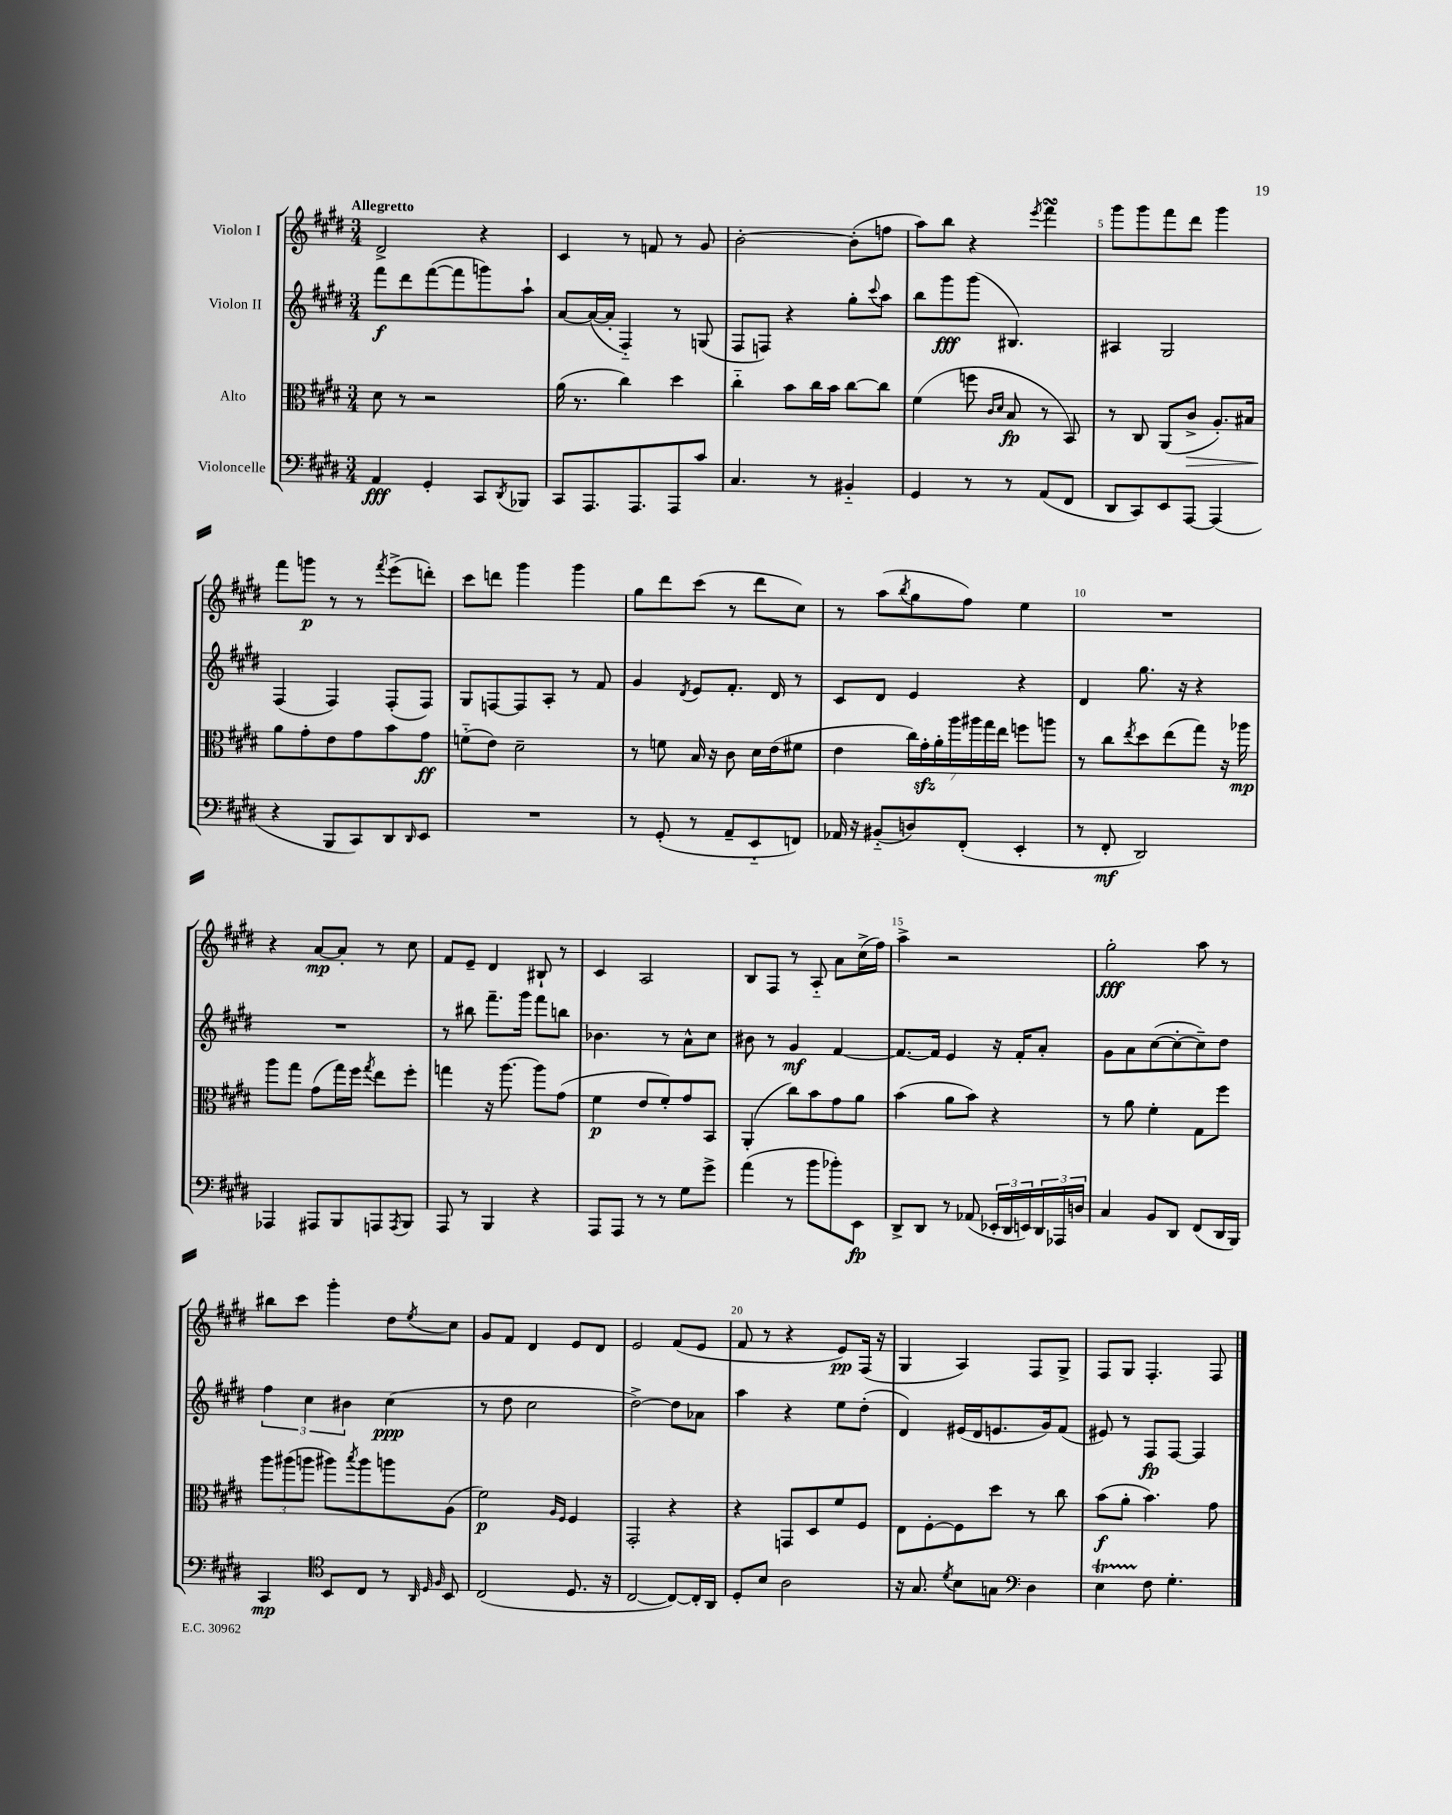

**kern	**kern	**kern	**kern
*staff4	*staff3	*staff2	*staff1
*clefF4	*clefC3	*clefG2	*clefG2
*k[f#c#g#d#]	*k[f#c#g#d#]	*k[f#c#g#d#]	*k[f#c#g#d#]
*M3/4	*M3/4	*M3/4	*M3/4
4AA	8d#	8fff#	2d#^
.	8r	8ddd#	.
4GG#'	2r	([8fff#	.
.	.	8fff#]	.
8CC#	.	8ggg)	4r
8qDD#	.	.	.
8BBB-	.	8aa`	.
=	=	=	=
8CC#	(16a	[8a	4c#
.	8.r	.	.
8.AAA	.	(16a_	.
.	.	16a']	.
.	4cc#)	4F#'~)	8r
8.AAA	.	.	.
.	.	.	8f
8AAA	4dd#	8r	8r
8c#	.	(8G	8g#
=	=	=	=
4.C#	4cc#'~	8F#	[2b'
.	.	8F)	.
.	8b	4r	.
8r	16cc#	.	.
.	16b	.	.
4BB#'~	[8cc#	8gg#'	(8b']
.	.	8qqccc#	.
.	8cc#]	8aa	8ff
=	=	=	=
4GG#	(4f#	8bb	8aa)
.	.	8ggg#	8bb
8r	8ff	(8ggg#	4r
.	16qqc#	.	.
.	16qqd#	.	.
8r	8B	4.B#)	.
.	.	.	8qeee
(8AA	8r	.	4fff#
8FF#	8BB)	.	.
=	=	=	=
8DD#	8r	4A#	8ggg#
8CC#)	8C#	.	8ggg#
8EE	(8AA	2G#	8fff#
[8AAA	8c#^	.	8ddd#
(4AAA]	8.A')	.	4ggg#
.	16B#	.	.
=	=	=	=
4r	8a	(4F#	8fff#
.	8g#'	.	8ggg
8BBB	8e	4F#)	8r
8CC#)	8g#	.	8r
.	.	.	8qfff#
8DD#	8b	(8F#'	(8eee^
16qqDD#	.	.	.
8EE	8g#	8F#)	8ddd')
=	=	=	=
2.r	(8f'~	8G#	8ccc#
.	8e)	[8F	8ddd
.	2d#~	8F]	4ggg#
.	.	8A'	.
.	.	8r	4ggg#
.	.	8f#	.
=	=	=	=
8r	8r	4g#	8gg#
(8GG#'	8f	.	8ddd#
.	.	8qd#	.
8r	16B	8e	(8ccc#
.	16r	.	.
8AA~	8c#	8.f#'	8r
8EE'~	16d#	.	8ddd#
.	(16e	16d#	.
8FF)	8f#	8r	8cc#)
=	=	=	=
16AA-	4e	8c#	8r
16r	.	.	.
(8BB#'~	.	8d#	(8aa
.	.	.	8qbb
8D)	28cc#)	4e	8gg#
.	28g#'	.	.
.	28a'	.	.
.	28aa	.	.
(8FF#'	.	.	8ff#)
.	28aa#	.	.
.	28gg#	.	.
.	28ee	.	.
4EE'	8ff	4r	4ee
.	8aa	.	.
=	=	=	=
8r	8r	4d#	2.r
8FF#'	8cc#	.	.
.	8qee	.	.
2DD#)	8dd#	8.gg#	.
.	(8ee	.	.
.	.	16r	.
.	8gg#)	4r	.
.	16r	.	.
.	16aa-	.	.
=	=	=	=
4AAA-	8aa	2.r	4r
.	8gg#	.	.
8AAA#	(8g#	.	[8a
8BBB	16gg#)	.	8a']
.	16ff#	.	.
.	8qgg#	.	.
8AAA	8ee	.	8r
8qAAA	.	.	.
8BBB	8ff#'	.	8cc#
=	=	=	=
8AAA	4gg	8r	8f#
8r	.	8bb#	8e~
4BBB	16r	8.fff#~	4d#
.	[8.aa	.	.
.	.	16ggg#	.
4r	8aa]	8fff#	8B#`
.	(8g#	8bb	8r
=	=	=	=
8AAA	4f#	4.b-	4c#
8AAA	.	.	.
8r	8e	.	2A
8r	8f#')	8r	.
8G#	8g#	8a^^	.
8g#^	8BB	8cc#	.
=	=	=	=
(4a	(4AA'	8b#	8B
.	.	8r	8F#
8r	8cc#)	4g#	8r
8b	8b	.	8A'~
8b-')	8g#	[4f#	8a
8EE	8a	.	(16cc#^
.	.	.	16ff#)
=	=	=	=
8DD#^	(4b	8.f#_	4aa^
8DD#	.	.	.
.	.	16f#]	.
8r	8a	4e	2r
(8AA-	8b)	.	.
24EE-'	4r	16r	.
24DD#	.	.	.
.	.	16f#'	.
24EE)	.	.	.
24DD#	.	8a'	.
24AAA-	.	.	.
24D	.	.	.
=	=	=	=
4C#	8r	8g#	2gg#'
.	8a	8a	.
8BB	4f#'	([8cc#	.
8DD#	.	8cc#'_	.
(8FF#	8G#	8cc#~])	8aa
16DD#	8ff#	8dd#	8r
16BBB)	.	.	.
=	=	=	=
4CC#	12aa	6ff#	8bb#
.	(12aa#	.	.
.	.	.	8ccc#
.	12aa	6cc#	.
*clefC4	*	*	*
8BB	8aa#)	.	4ggg#'
.	.	6b#	.
.	8qbb	.	.
8C#	8aa#	.	.
8r	8aa	(4cc#	8dd#
32qqAA	.	.	.
32qqD#	.	.	.
32qqF#	.	.	8qee
8BB	(8A	.	8cc#
=	=	=	=
(2C#	2f#)	8r	8g#
.	.	8dd#	8f#
.	.	2cc#	4d#
.	16qqA	.	.
.	16qqF#	.	.
8.D#	4F#	.	8e
.	.	.	8d#
16r	.	.	.
=	=	=	=
[2C#	2GG#'	[2dd#^)	2e
8C#_)	4r	8dd#]	(8f#
16C#']	.	8a-	8e
16AA	.	.	.
=	=	=	=
8D#'	4r	4aa	8f#
8B	.	.	8r
2A	8GG	4r	4r
.	8D#	.	.
.	8f#	8ee	8e)
.	8F#	(8dd#'	(16F#
.	.	.	16r
=	=	=	=
16r	8E	4d#)	4G#
8.G#	.	.	.
.	[8F#'	.	.
8qd#	.	.	.
8B	8F#]	(16e#	4A)
.	.	16d#	.
8G	8dd#	8.e	.
*clefF4	*	*	*
4D#	8r	.	8F#
.	.	16g#)	.
.	8cc#	(8f#	8G#^
=	=	=	=
4E	(8b	8e#)	8F#
.	8a'	8r	8G#
8F#	4.b)	8F#	4.F#'
4.G#'	.	[8F#	.
.	.	4F#]	.
.	8g#	.	8F#
==	==	==	==
*-	*-	*-	*-
